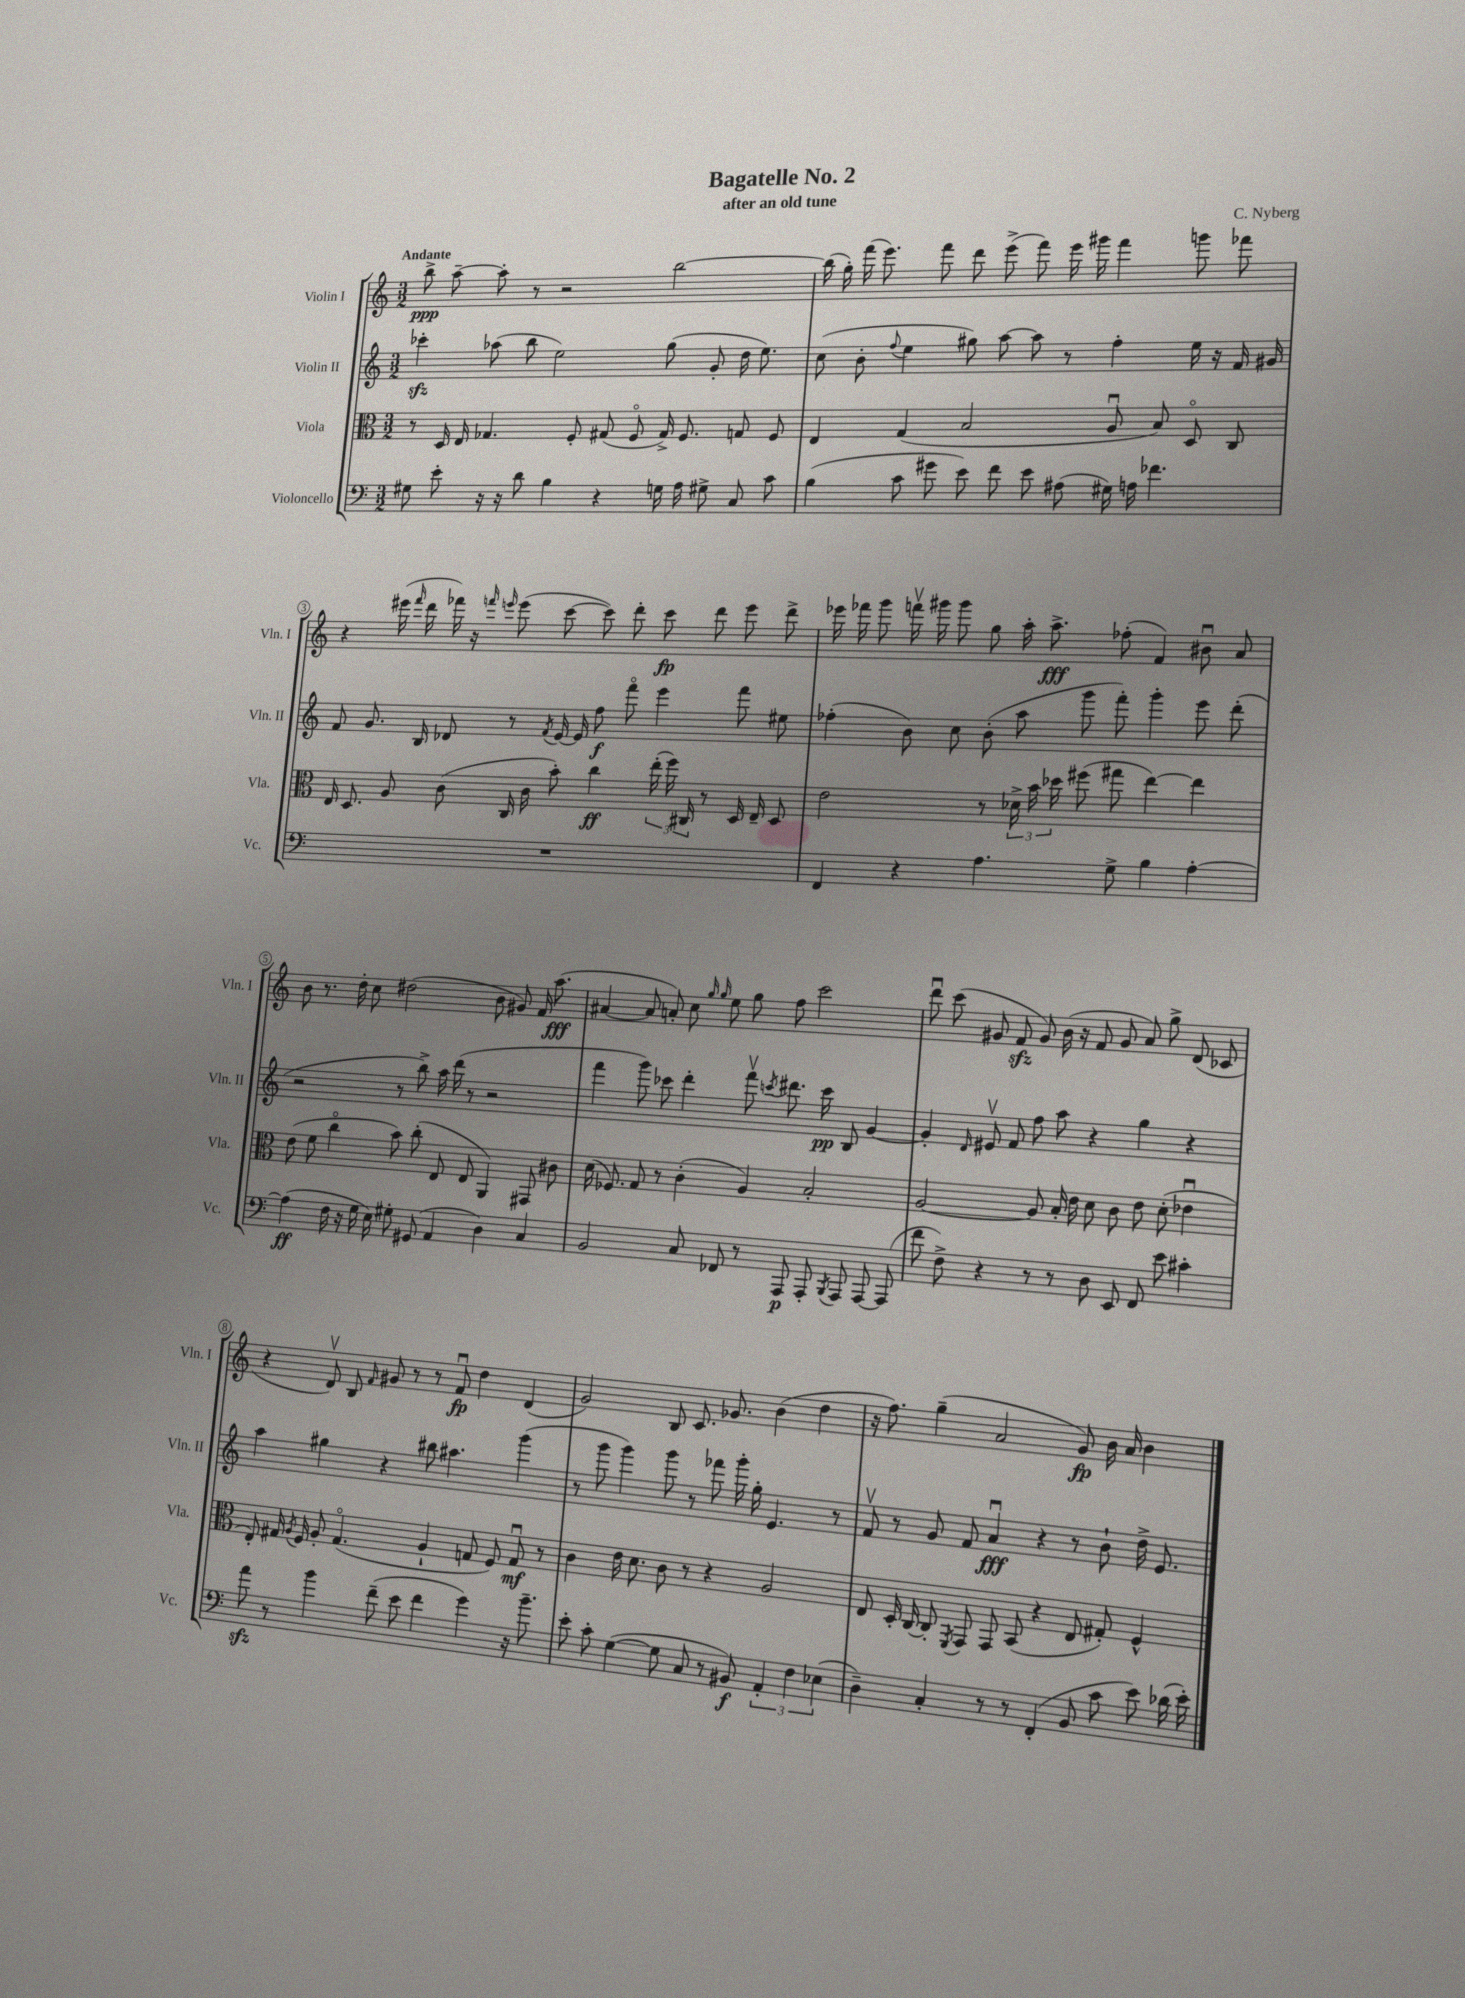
\header { title = "Bagatelle No. 2" composer = "C. Nyberg" subtitle = "after an old tune" }
<<
\new StaffGroup <<
\new Staff = "s0" \with { instrumentName = "Violin I" shortInstrumentName = "Vln. I" } {
    \clef treble \key c \major \numericTimeSignature \time 3/2 \tempo "Andante"
    \autoBeamOff b''8->\ppp a''8~-- a''8-. r8 r2 b''2~ |
    b''16( g''16-.) f'''16( e'''8.) f'''8 d'''8 e'''8->( f'''8) e'''16 gis'''16 f'''4 g'''8 fes'''8 |
    r4 eis'''16( \grace { f'''16 } d'''16 fes'''16) r16 \grace { f'''16 e'''16 } e'''8( c'''8~ c'''8) d'''8-. c'''8\fp d'''8 e'''8 d'''8-> |
    ees'''16 fes'''16 g'''8 f'''16\upbow gis'''16 gis'''8 g''8 a''16-. a''8.->\fff fes''8-.( f'4) bis'8\downbow a'8 |
    b'8 r8. d''16-. c''8 dis''2( b'8 gis'8) f'16 a''8.\fff( |
    ais'4~ ais'8 a'8-.) c''8 \grace { g''16 g''16 } e''8 g''8 f''8 c'''2 |
    d'''8\downbow c'''8( gis'8 f'8\sfz gis'8) b'16( r16 f'8 gis'8 a'8) g''8-> d'8( ces'8 |
    r4 d'8\upbow) b8 \grace { f'16 } gis'8 r8 r8 f'8\downbow\fp d''4 d'4( |
    g'2) b8 c'8. ges'8. b'4( d''4 |
    r16 f''8.) g''4--( a'2 g'8\fp) b'16 a'16 b'4 \bar "|." |
}
\new Staff = "s1" \with { instrumentName = "Violin II" shortInstrumentName = "Vln. II" } {
    \clef treble \key c \major \numericTimeSignature \time 3/2
    \autoBeamOff ces'''4-.\sfz aes''8( b''8 e''2) g''8( g'8-. d''16 e''8.) |
    c''8( b'8-. \appoggiatura { f''8 } e''4 gis''8) a''8~ a''8 r8 f''4-. e''16 r16 f'16 gis'16 |
    f'8 g'8. b16 des'8 r8 \acciaccatura { f'8 } e'16~ e'16 f''8\f f'''8\flageolet e'''4 f'''8 eis''8 |
    fes''4-.( b'8) c''8 b'8-.( a''8 g'''8 f'''8-.) g'''4-. e'''8 d'''8-.( |
    r2 r8 b''8->) a''16 d'''16( r8 r2 |
    f'''4 g'''8) ces'''8 d'''4-. f'''8\upbow \acciaccatura { c'''8 } dis'''8. c'''16\pp b8 g'4~ |
    g'4-. \grace { d'16 } eis'8\upbow f'8 f''8 a''8 r4 g''4 r4 |
    a''4 gis''4 r4 bis''8 ais''4. g'''4( |
    r8 g'''8 g'''4) g'''8 r8 fes'''8 g'''16-. g''16-. e'4. r8 |
    f'8\upbow r8 g'8 f'8 a'4\downbow\fff r4 r8 b'8-! d''16-> e'8. \bar "|." |
}
\new Staff = "s2" \with { instrumentName = "Viola" shortInstrumentName = "Vla." } {
    \clef alto \key c \major \numericTimeSignature \time 3/2
    \autoBeamOff r8 d16 e16 ges4. f8-. gis8( f8\flageolet gis16->) f8. g8 f8 |
    e4 g4( b2 a8\downbow b8) d8\flageolet c8 |
    e16 d8. a8 c'8( c16 c'16 b'8-.) c''4\ff \tuplet 3/2 { e''16-.( f''16) cis16 } r8 d16 e16-- d8 |
    e'2 r8 \tuplet 3/2 { des'16-> b'16 des''16 } fis''8( gis''8 e''4~) e''4 |
    e'8( f'8 c''4\flageolet b'8) c''8-.( e8 e8 a,4) gis,8 cis'8 |
    d'16( fes8.) g8 r8 c'4-.( a4) b2-. |
    a2~ a8 b16-. e'16 d'8 c'8 e'8 d'8-.( ees'4\downbow |
    e8-.) gis16 \acciaccatura { a8 } f16 a8-. gis4.\flageolet( a4-! g8 f8) g8\downbow\mf r8 |
    c'4 e'16 d'8. c'8 r8 r4 a2 |
    e8 d16-. c16~ c8-. \acciaccatura { f,8 } g,8 g,8 b,8( r4 e8 gis8-.) f4-^ \bar "|." |
}
\new Staff = "s3" \with { instrumentName = "Violoncello" shortInstrumentName = "Vc." } {
    \clef bass \key c \major \numericTimeSignature \time 3/2
    \autoBeamOff gis8 e'8-. r16 r16 d'8 b4 r4 g16 a16 gis8-> c8 c'8 |
    b4( c'8 gis'8 e'8) f'8 e'8 ais8( gis16) a16 fes'4. |
    R1. |
    f,4 r4 a4. g8-> b4 a4~-. |
    a4\ff( f16 r16 g16 e16) gis8-. gis,8( a,4 d4) c4 |
    b,2 c8 fes,8 r8 a,,8\p a,,8-. \acciaccatura { b,,8 } a,,8 a,,8~ a,,8( |
    f'8 f8->) r4 r8 r8 d8 e,8 f,8 e'8 cis'4-. |
    a'8\sfz r8 b'4 f'8--( e'8 f'4 g'4) r16 b'8.-- |
    e'8-. c'8-. g4~( g8 c8 r8 bis,8\f) \tuplet 3/2 { a,4-. f4 ees4( } |
    d4--) c4-. r8 r8 f,4-.( b,8 c'8 e'8) des'16( e'16-.) \bar "|." |
}
>>
>>
\layout { \context { \Score \override BarNumber.stencil = #(make-stencil-circler 0.1 0.3 ly:text-interface::print) } }
